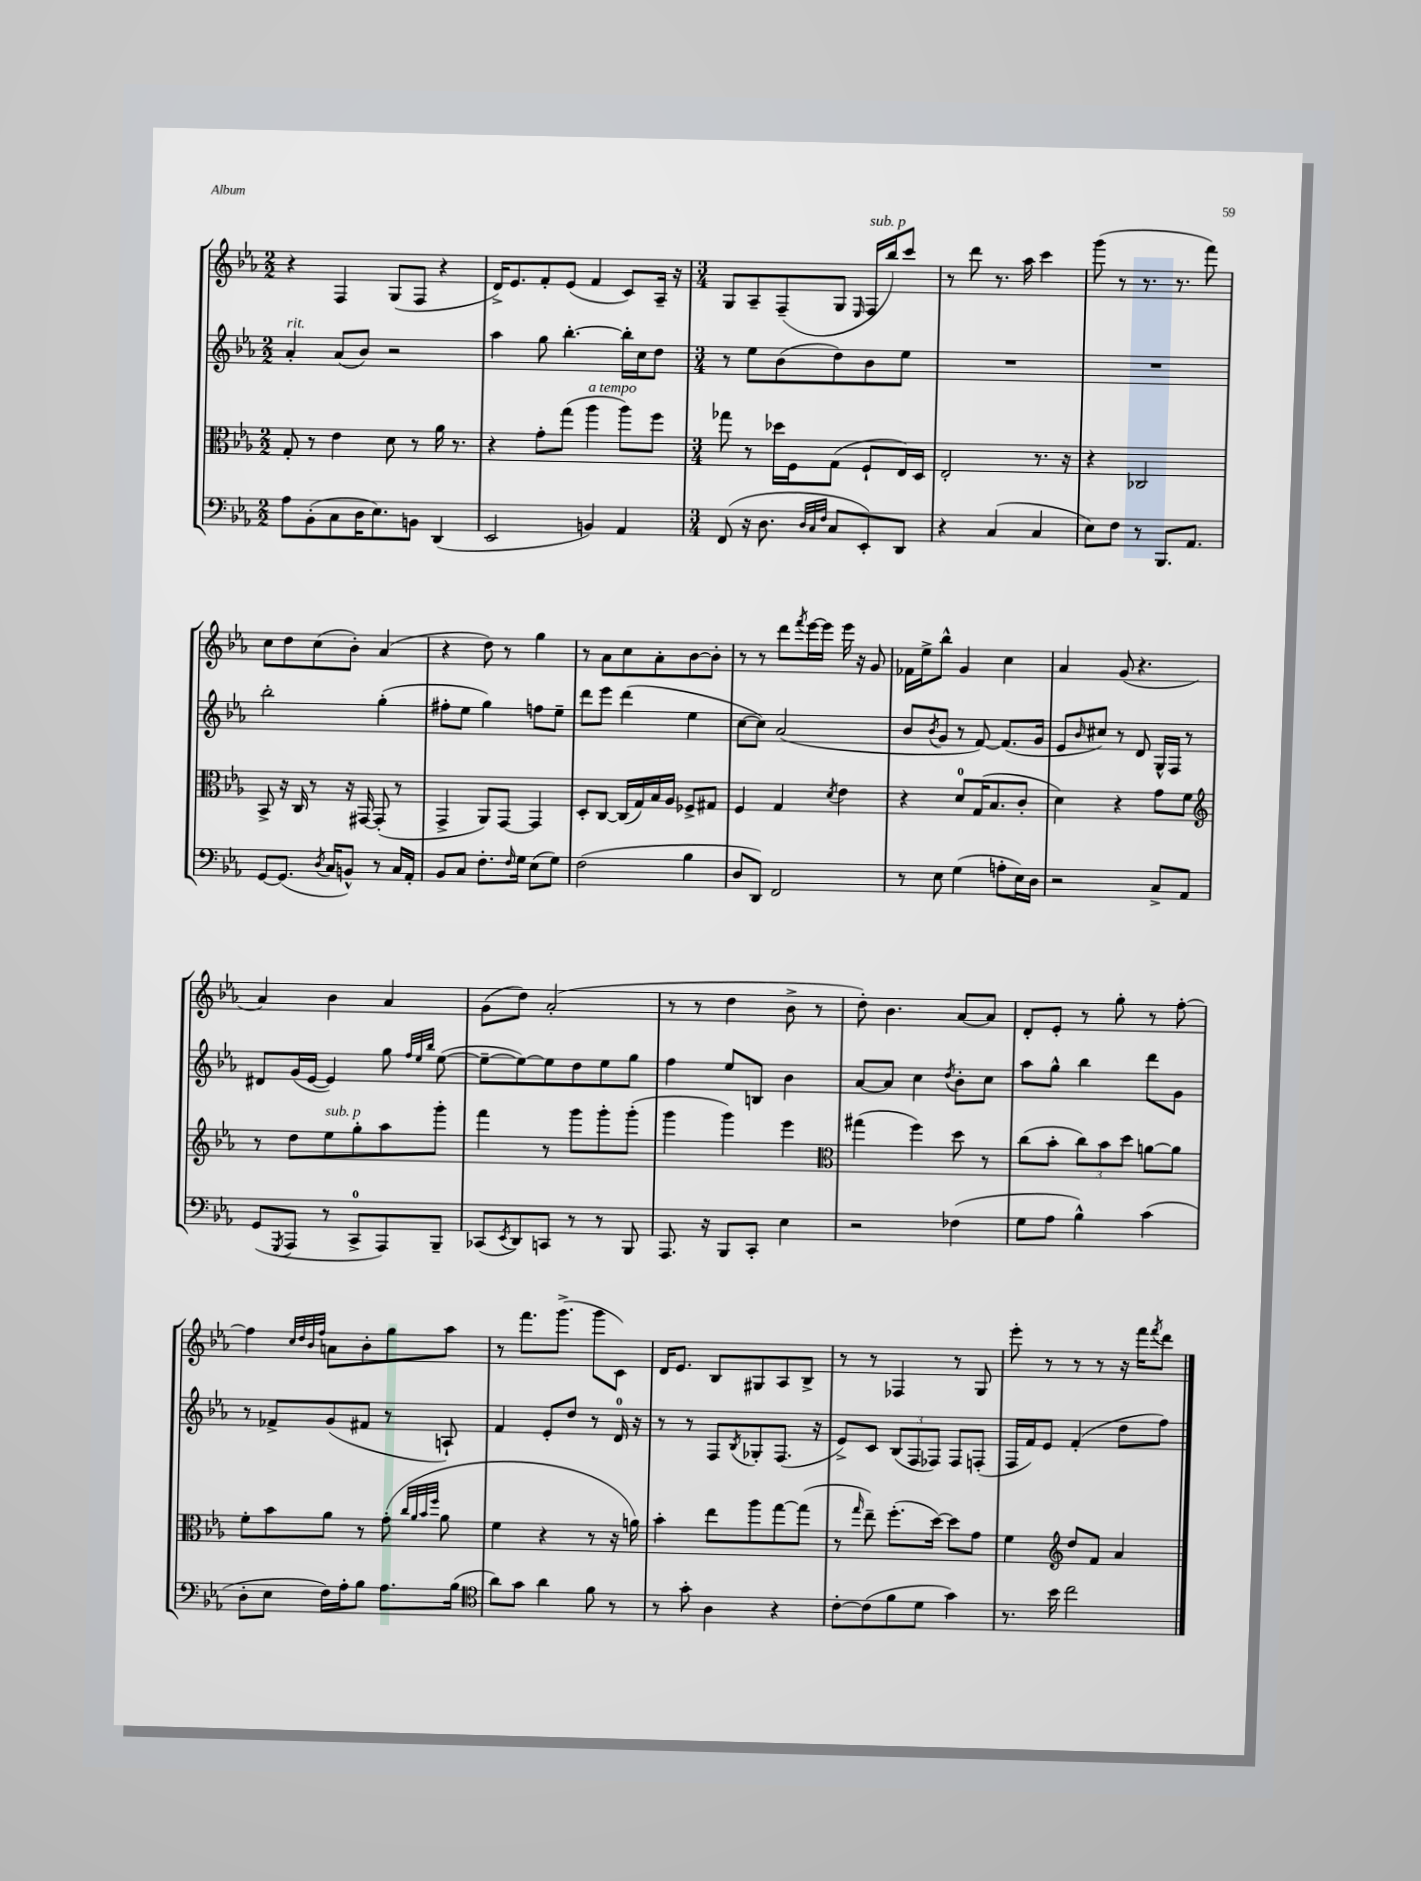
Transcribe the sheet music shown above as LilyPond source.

<<
\new StaffGroup <<
\new Staff = "s0" {
    \clef treble \key ees \major \numericTimeSignature \time 2/2
    r4 f4 g8( f8 r4 |
    d'16->) ees'8. f'8-. ees'8( f'4 c'8) aes16-- r16 |
    \numericTimeSignature \time 3/4 g8 aes8-- f8--( g8 \grace { ees16 } f16^\markup { \italic "sub. p" } bes''16) c'''8 |
    r8 d'''8 r8. aes''16 c'''4 |
    g'''8( r8 r8. r8. f'''8) |
    c''8 d''8 c''8( bes'8-.) aes'4( |
    r4 d''8) r8 g''4 |
    r8 aes'8 c''8 aes'8-. bes'8~ bes'8-. |
    r8 r8 d'''8 \acciaccatura { f'''8 } ees'''16~ ees'''16 ees'''16 r16 g'8 |
    fes'16 ees''16-> bes''8-^ g'4 c''4 |
    aes'4 g'8( r4. |
    aes'4) bes'4 aes'4 |
    g'8( d''8) aes'2-.( |
    r8 r8 d''4 bes'8-> r8 |
    d''8-.) bes'4. aes'8~ aes'8 |
    d'8-. ees'8-. r8 g''8-. r8 f''8~-. |
    f''4 \grace { c''32 d''32 bes'32 f''32 } a'8 bes'8-. g''8 aes''8 |
    r8 f'''8. g'''8.->( g'''8 c'8) |
    d'16 ees'8. bes8 gis8 aes8 bes8-> |
    r8 r8 fes4 r8 g8 |
    ees'''8-. r8 r8 r8 r16 f'''16 \acciaccatura { f'''8 } d'''8 \bar "|." |
}
\new Staff = "s1" {
    \clef treble \key ees \major \numericTimeSignature \time 2/2
    aes'4-.^\markup { \italic "rit." } aes'8( bes'8) r2 |
    aes''4 g''8 bes''4.~-. bes''16-. c''16 d''8 |
    \numericTimeSignature \time 3/4 r8 ees''8 bes'8( d''8) bes'8 ees''8 |
    R2. |
    R2. |
    bes''2-. g''4-.( |
    fis''8-. ees''8 g''4) f''8 ees''8-- |
    d'''8 ees'''8 d'''4( ees''4 |
    c''8~ c''8) aes'2( |
    bes'8 \acciaccatura { bes'8 } g'8 r8 f'8~) f'8.( g'16 |
    ees'8 \grace { bes'16 } cis''8) r8 d'8 g16-^ f16 r8 |
    dis'8 g'16( ees'16~ ees'4) g''8 \grace { f''32 ees''32 bes''32 } ees''8~( |
    ees''8~-- ees''8~) ees''8 d''8 ees''8 g''8 |
    f''4 ees''8 b8 bes'4 |
    aes'8~ aes'8 c''4 \acciaccatura { d''8 } bes'8-. c''8 |
    aes''8 g''8-^ bes''4 d'''8 g'8 |
    r8 fes'8-> g'8( fis'8 r8 a8-!) |
    f'4 ees'8-. d''8 r8 d'16-0 r16 |
    r8 r8 f8 \acciaccatura { bes8 } ges8-. f8.( r16 |
    ees'8->) c'8 \tuplet 3/2 { bes8( f8 fes8) } fes8 f8-.( |
    f16 f'16) ees'8 f'4-.( d''8 f''8) \bar "|." |
}
\new Staff = "s2" {
    \clef alto \key ees \major \numericTimeSignature \time 2/2
    g8-. r8 ees'4 d'8 r8 aes'16 r8. |
    r4 g'8-. g''8( aes''4^\markup { \italic "a tempo" } aes''8) f''8 |
    \numericTimeSignature \time 3/4 ges''8 r8 des''16 f16 g8( f8-! ees16) d16 |
    ees2-. r8. r16 |
    r4 ces2 |
    bes,8-> r16 c16 r8 r16 gis,16~ gis,8-.( r8 |
    g,4-> aes,8) g,8~ g,4 |
    d8-. c8~ c16( g16) bes16 aes16 fes8-> gis8 |
    f4 g4 \acciaccatura { d'8 } ees'4 |
    r4 d'8-0 g16( bes8. c'8-. |
    d'4) r4 g'8 f'8 |
    \clef treble r8 d''8 ees''8^\markup { \italic "sub. p" } g''8-. aes''8 g'''8-. |
    f'''4 r8 g'''8 g'''8-. g'''8-.( |
    g'''4 g'''4) ees'''4 |
    \clef alto gis''4( f''4) d''8 r8 |
    c''8( bes'8-. \tuplet 3/2 { c''8) bes'8 d''8 } a'8~ a'8 |
    f'8-. bes'8 aes'8 r8 g'8-.( \grace { c''32 aes'32 bes'32 f''32 } aes'8 |
    f'4 r4 r8 r16 a'16) |
    bes'4-. ees''8 aes''8 g''8~ g''8( |
    r8 \grace { g''16 } ees''8--) f''8.-.( d''16~) d''8 g'8 |
    f'4 \clef treble d''8 f'8 aes'4 \bar "|." |
}
\new Staff = "s3" {
    \clef bass \key ees \major \numericTimeSignature \time 2/2
    aes8 bes,8-.( c8 d16 ees8.) b,8 d,4( |
    ees,2 b,4) aes,4 |
    \numericTimeSignature \time 3/4 f,8( r16 d8. \grace { d32 c32 f32 } c8 ees,8-.) d,8 |
    r4 c4( c4 |
    ees8) f8 r8 bes,,8. aes,8. |
    g,8~ g,8.( \acciaccatura { d8 } c16 b,8-^) r8 c16 aes,16-. |
    bes,8 c8 f8.-. \grace { f16 } g16 ees8( g8) |
    f2( bes4 |
    d8 d,8) f,2 |
    r8 ees8 g4( a8-. ees16) d16 |
    r2 c8-> aes,8 |
    g,8( \acciaccatura { g,,8 } aes,,8 r8 c,8-0-> aes,,8) bes,,8-- |
    ces,8( \acciaccatura { ees,8 } d,8) c,8 r8 r8 bes,,8 |
    aes,,8. r16 bes,,8 c,8-. ees4 |
    r2 fes4( |
    g8 aes8 bes4-^) c'4( |
    d8-. ees8 f16) aes16-. bes8 aes8. bes16( |
    \clef tenor aes'8) g'8 aes'4 f'8 r8 |
    r8 g'8-. aes4 r4 |
    c'8~-. c'8( f'8 d'8 g'4) |
    r8. bes'16 c''2 \bar "|." |
}
>>
>>
\layout { \context { \Score \remove "Bar_number_engraver" } }
